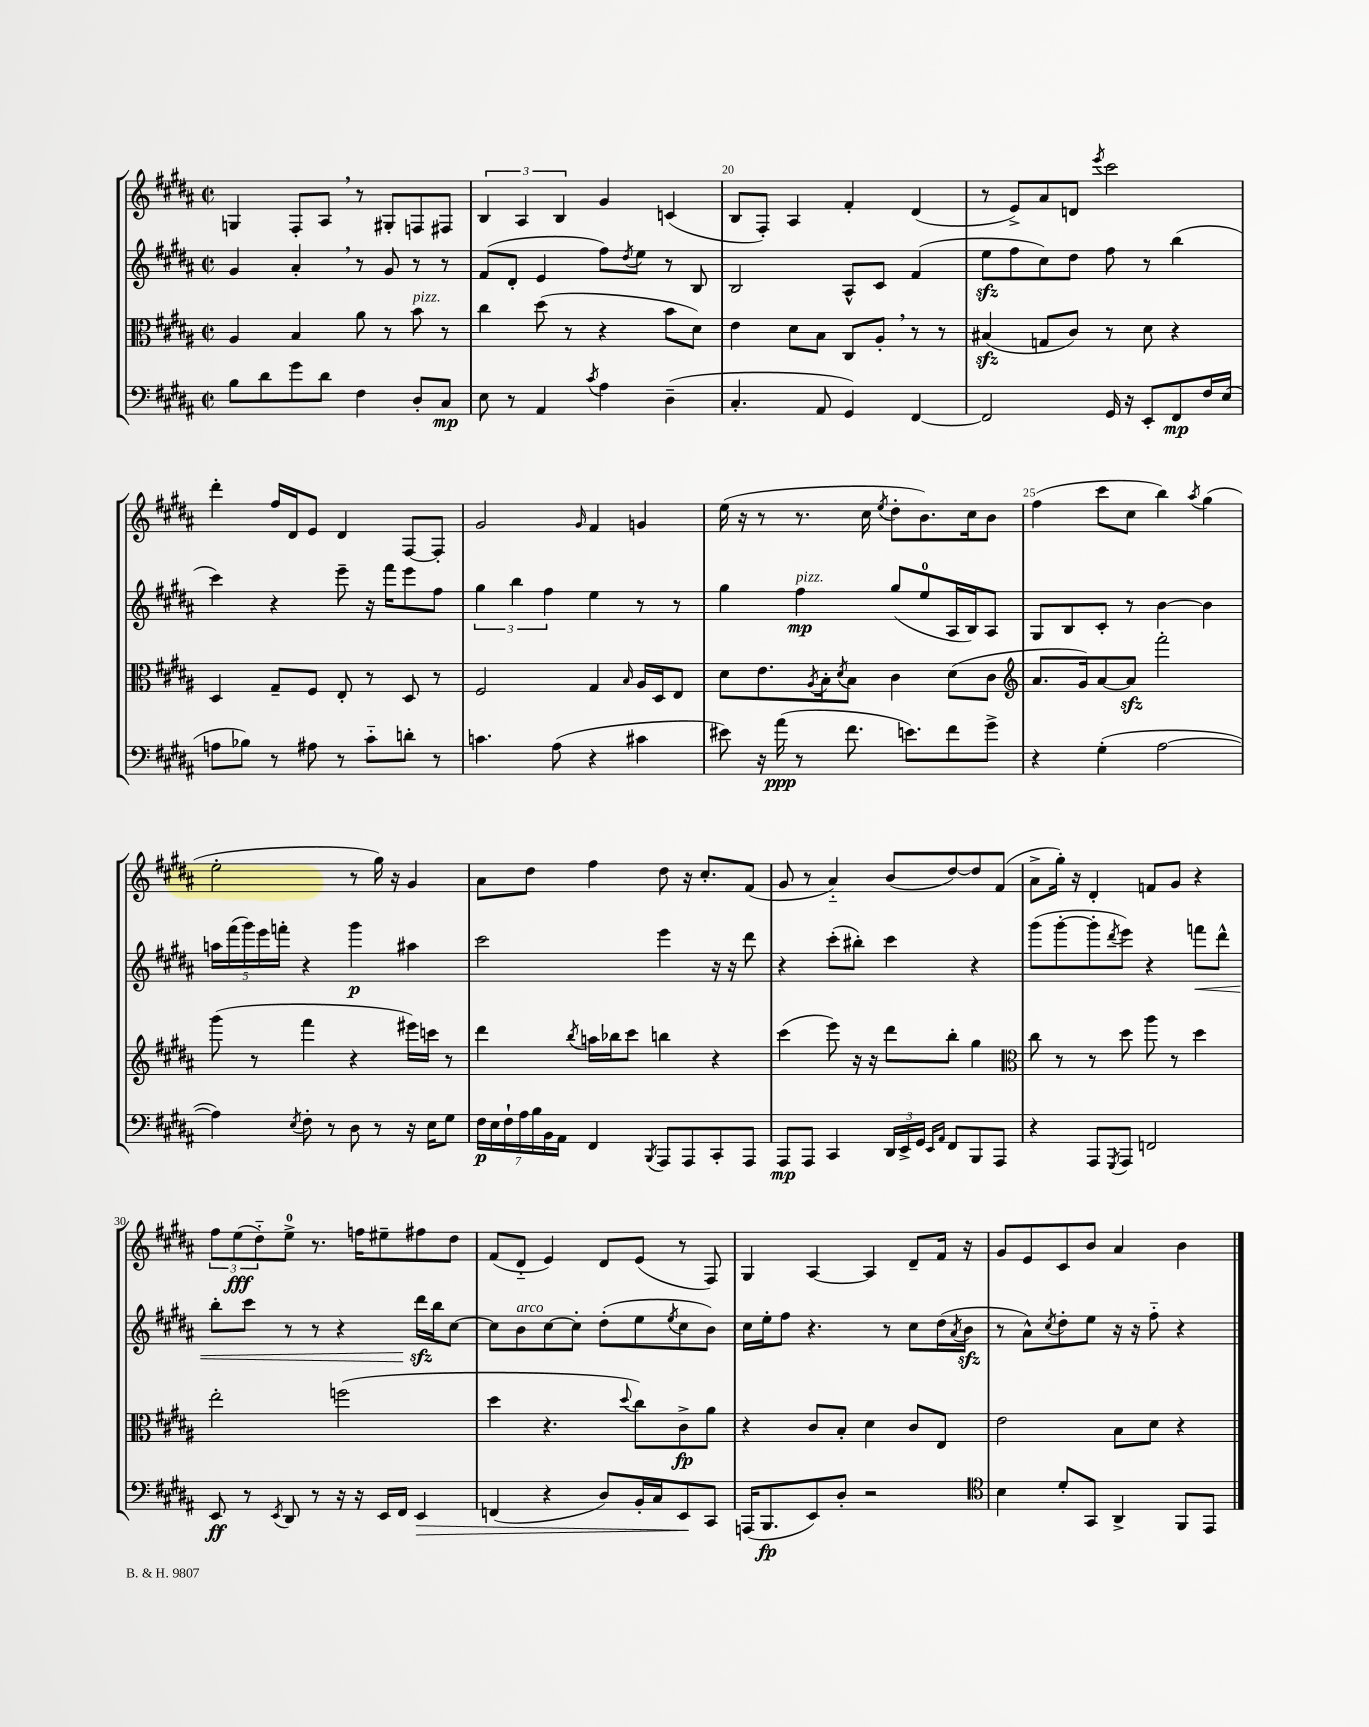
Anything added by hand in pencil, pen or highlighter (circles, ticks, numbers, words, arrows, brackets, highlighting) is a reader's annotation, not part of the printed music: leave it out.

**kern	**kern	**kern	**kern
*staff4	*staff3	*staff2	*staff1
*clefF4	*clefC3	*clefG2	*clefG2
*k[f#c#g#d#a#]	*k[f#c#g#d#a#]	*k[f#c#g#d#a#]	*k[f#c#g#d#a#]
*M2/2	*M2/2	*M2/2	*M2/2
*met(c|)	*met(c|)	*met(c|)	*met(c|)
8B	4A#	4g#	4G
8d#	.	.	.
8g#	4B	4a#'	8F#'
8d#	.	.	8A#
4F#	8a#	8r	8r
.	8r	8g#	8G#'
8D#'	8b	8r	8F
8C#	8r	8r	8F#
=	=	=	=
8E	4cc#	(8f#	6B
8r	.	8d#'	.
.	.	.	6A#
4AA#	(8dd#	4e	.
.	.	.	6B
.	8r	.	.
8qc#	.	.	.
4A#	4r	8ff#)	4g#
.	.	8qdd#	.
.	.	8ee	.
(4D#~	8b	8r	(4c
.	8d#)	8B	.
=	=	=	=
4.C#'	4e	2B	8B
.	.	.	8F#')
.	8d#	.	4A#
8AA#	8B	.	.
4GG#)	8C#	8A#^^	4f#'
.	8A#'	8c#	.
[4FF#	8r	(4f#	(4d#
.	8r	.	.
=	=	=	=
2FF#]	(4B#	8ee	8r
.	.	8ff#	8e^)
.	8G	8cc#)	8a#
.	8c#)	8dd#	8d
.	.	.	8qeee
16GG#	8r	8ff#	2ccc#
16r	.	.	.
8EE'	8d#	8r	.
8FF#	4r	(4bb	.
16F#	.	.	.
(16E	.	.	.
=	=	=	=
8A	4D#	4ccc#)	4ddd#'
8B-)	.	.	.
8r	8G#~	4r	16ff#
.	.	.	16d#
8A#	8F#	.	8e
8r	8E'	8eee~	4d#
8c#'~	8r	16r	.
.	.	16fff#	.
8d'	8D#	8eee	[8F#
8r	8r	8ff#	8F#']
=	=	=	=
4.c	2F#	6gg#	2g#
.	.	6bb	.
.	.	6ff#	.
(8A#	.	.	.
.	.	.	16qqg#
4r	4G#	4ee	4f#
.	16qqB	.	.
4c#	16A#	8r	4g
.	16D#	.	.
.	8E	8r	.
=	=	=	=
8e#)	8d#	4gg#	(16ee
.	.	.	16r
16r	8.e	.	8r
(16a#	.	.	.
8r	.	4ff#	8.r
.	8qA#	.	.
.	16B'	.	.
.	8qd#	.	.
8.f#	8B	.	.
.	.	.	16cc#
.	.	.	8qee
.	4c#	(8gg#	8dd#'
8.e)	.	.	.
.	.	8ee	8.b)
8f#	(8d#	16A#	.
.	.	16B)	16cc#
8g#^	8c#	8A#	8b
=	=	=	=
*	*clefG2	*	*
4r	8.a#	8G#	(4ff#
.	.	8B	.
.	16g#)	.	.
(4G#'	[8a#	8c#'	8ccc#
.	8a#]	8r	8cc#
[2A#	2fff#'	[4b	4bb)
.	.	.	8qaa#
.	.	4b]	(4gg#
=	=	=	=
4A#])	(8ggg#	20aa	2ee'
.	.	(20fff#	.
.	.	20ggg#)	.
.	8r	.	.
.	.	20eee	.
.	.	20fff'	.
8qE	.	.	.
8F#'	4fff#	4r	.
8r	.	.	.
8D#	4r	4ggg#	8r
8r	.	.	16gg#)
.	.	.	16r
16r	16eee#)	4aa#	4g#
16E	16ccc	.	.
8G#	8r	.	.
=	=	=	=
28F#	4ddd#	2ccc#	8a#
28E	.	.	.
28F#`	.	.	.
28A#	.	.	.
.	.	.	8dd#
28B	.	.	.
28BB	.	.	.
28AA#	.	.	.
.	8qbb	.	.
4FF#	16aa	.	4ff#
.	16bb-	.	.
.	8ccc#	.	.
8qBBB	.	.	.
8AAA#	4bb	4eee	8dd#
8AAA#	.	.	16r
.	.	.	8.cc#'
8CC#'	4r	16r	.
.	.	16r	.
8AAA#	.	8ddd#	(8f#
=	=	=	=
8AAA#	(4ccc#	4r	8g#
8AAA#	.	.	8r
4CC#	8eee)	(8ccc#'	4a#'~)
.	16r	8bb#')	.
.	16r	.	.
24DD#	8ddd#	4ccc#	(8b
24EE^	.	.	.
24GG#	.	.	.
16qqEE	.	.	.
16qqAA#	.	.	.
8FF#	8bb'	.	[8dd#)
8BBB	4gg#	4r	8dd#]
8AAA#	.	.	(8f#
=	=	=	=
*	*clefC3	*	*
4r	8cc#	(8ggg#	8a#^
.	8r	[8ggg#'	16gg#')
.	.	.	16r
8AAA#	8r	8ggg#']	4d#'
8qGGG#	.	8qddd#	.
8AAA#	8dd#	8eee)	.
2FF	8aa#	4r	8f
.	8r	.	8g#
.	4dd#	8fff	4r
.	.	8ddd#^^	.
=	=	=	=
8EE	2ee'	8bb'	12ff#
.	.	.	(12ee
8r	.	8ccc#	.
.	.	.	12dd#'~)
8qEE	.	.	.
8DD#	.	8r	8ee^
8r	.	8r	8.r
16r	(2ff	4r	.
16r	.	.	16ff
16EE	.	.	8ee#~
16FF#	.	.	.
4EE	.	16ddd#	8ff#
.	.	16bb	.
.	.	[8cc#	8dd#
=	=	=	=
(4FF	4dd#	8cc#]	(8f#
.	.	8b	8d#'~
4r	4.r	[8cc#	4e)
.	.	8cc#']	.
8D#)	.	(8dd#'	8d#
.	8qqdd#	.	.
16BB'	8cc#)	8ee	(8e
16C#	.	.	.
.	.	8qee	.
8EE	8c#^	8cc#	8r
8CC#	8a#	8b)	8F#)
=	=	=	=
(16AAA	4r	16cc#	4G#
8.BBB	.	16ee'	.
.	.	8ff#	.
8EE)	8c#	4.r	[4A#
8D#'	8B'	.	.
2r	4d#	.	4A#]
.	.	8r	.
.	8c#	8cc#	8d#~
.	8E	(16dd#	16f#
.	.	8qa#	.
.	.	16b	16r
=	=	=	=
*clefC4	*	*	*
4B	2e	8r	8g#
.	.	8a#^^)	8e
.	.	8qcc#	.
8d#'	.	8dd#'	8c#
8GG#	.	8ee	8b
4AA#^	8B	16r	4a#
.	.	16r	.
.	8d#	8ff#'~	.
8FF#	4r	4r	4b
8EE	.	.	.
==	==	==	==
*-	*-	*-	*-
